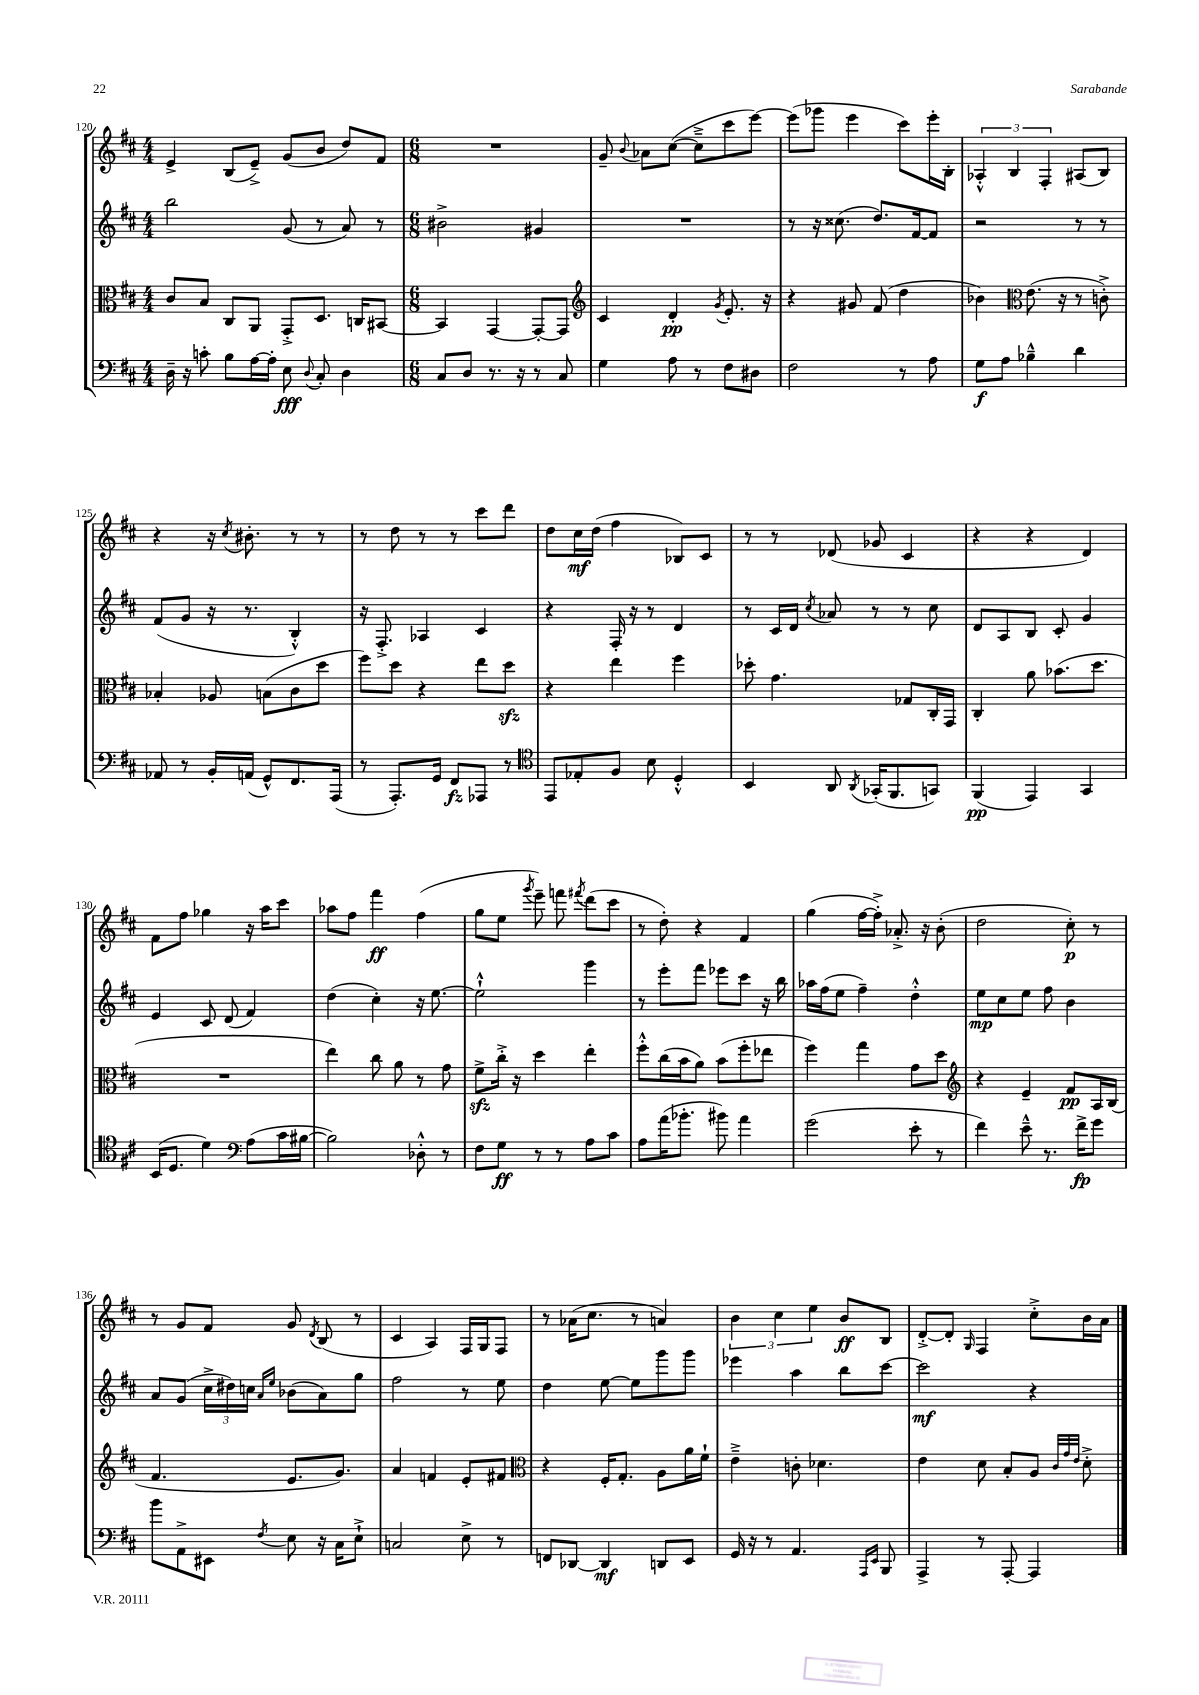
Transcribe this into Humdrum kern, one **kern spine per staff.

**kern	**dynam	**kern	**dynam	**kern	**dynam	**kern	**dynam
*part4	*part4	*part3	*part3	*part2	*part2	*part1	*part1
*staff4	*staff4	*staff3	*staff3	*staff2	*staff2	*staff1	*staff1
*clefF4	*	*clefC3	*	*clefG2	*	*clefG2	*
*k[f#c#]	*	*k[f#c#]	*	*k[f#c#]	*	*k[f#c#]	*
*M4/4	*	*M4/4	*	*M4/4	*	*M4/4	*
=120	=120	=120	=120	=120	=120	=120	=120
16D~\	.	8c#/L	.	2bb\	.	4e^/	.
16r	.	.	.	.	.	.	.
8cn'\	.	8B/J	.	.	.	.	.
8B\L	.	8C#/L	.	.	.	(8B/L	.
[16A\L	.	8AA/J	.	.	.	8e~^/J)	.
16A'\JJ]	.	.	.	.	.	.	.
8E\	fff	8GG'^/L	.	(8g/	.	(8g/L	.
8qqD/	.	.	.	.	.	.	.
8C#'/	.	8.D/J	.	8r	.	8b/J	.
4D\	.	.	.	8a/)	.	8dd/L)	.
.	.	16Cn/KL	.	.	.	.	.
.	.	[8BB#X/J	.	8r	.	8f#/J	.
=121	=121	=121	=121	=121	=121	=121	=121
*M6/8	*	*M6/8	*	*M6/8	*	*M6/8	*
8C#/L	.	4BB#/]	.	2b#X^\	.	2.r	.
8D/J	.	.	.	.	.	.	.
8.r	.	[4GG/	.	.	.	.	.
16r	.	.	.	.	.	.	.
8r	.	8GG'/L_	.	4g#X/	.	.	.
8C#/	.	8GG/J]	.	.	.	.	.
=122	=122	=122	=122	=122	=122	=122	=122
*	*	*clefG2	*	*	*	*	*
4G\	.	4c#/	.	2.r	.	8g~/	.
.	.	.	.	.	.	8qqb/	.
.	.	.	.	.	.	8a-X\L	.
8A\	.	4d'/	pp	.	.	([8cc#\J	.
8r	.	.	.	.	.	8cc#~^\L]	.
.	.	8qg/	.	.	.	.	.
8F#\L	.	8.e'/	.	.	.	8ccc#\	.
8D#X\J	.	.	.	.	.	[8eee\J)	.
.	.	16r	.	.	.	.	.
=123	=123	=123	=123	=123	=123	=123	=123
2F#\	.	4r	.	8r	.	(8eee\L]	.
.	.	.	.	16r	.	8ggg-X\J	.
.	.	.	.	(8.cc##X\	.	.	.
.	.	8g#X/	.	.	.	4eee\	.
.	.	(8f#/	.	8.dd/L)	.	.	.
8r	.	4dd\	.	.	.	8ccc#\L)	.
.	.	.	.	[16f#/k	.	.	.
8A\	.	.	.	8f#/J]	.	16eee'\L	.
.	.	.	.	.	.	16B'\JJ	.
=124	=124	=124	=124	=124	=124	=124	=124
8G\L	f	4b-X\)	.	2r	.	6A-X'^^/	.
8A\J	.	.	.	.	.	.	.
.	.	.	.	.	.	6B/	.
*	*	*clefC3	*	*	*	*	*
4B-X~^^\	.	(8.e\	.	.	.	.	.
.	.	.	.	.	.	6F#'/	.
.	.	16r	.	.	.	.	.
4d\	.	8r	.	8r	.	(8A#X/L	.
.	.	8cn'^\)	.	8r	.	8B/J)	.
!!LO:LB:g=z
=125	=125	=125	=125	=125	=125	=125	=125
8AA-X/	.	4B-X'/	.	(8f#/L	.	4r	.
8r	.	.	.	8g/J	.	.	.
16BB'/LL	.	8A-X/	.	16r	.	16r	.
.	.	.	.	.	.	8qcc#/	.
(16AAn/JJ	.	.	.	8.r	.	8.b#X'\	.
8GG^^/L)	.	(8Bn\L	.	.	.	.	.
8.FF#/	.	8c#\	.	4B'^^/)	.	8r	.
.	.	8dd\J	.	.	.	8r	.
(16AAA/Jk	.	.	.	.	.	.	.
=126	=126	=126	=126	=126	=126	=126	=126
8r	.	8ff#\L)	.	16r	.	8r	.
.	.	.	.	8.F#'^/	.	.	.
8.AAA'/L)	.	8dd\J	.	.	.	8dd\	.
.	.	4r	.	4A-X/	.	8r	.
16GG/Jk	.	.	.	.	.	.	.
8FF#/L	fz	.	.	.	.	8r	.
8AAA-X/J	.	8ee\L	.	4c#/	.	8ccc#\L	.
8r	.	8ddzz\J	.	.	.	8ddd\J	.
=127	=127	=127	=127	=127	=127	=127	=127
*clefC4	*	*	*	*	*	*	*
8EE/L	.	4r	.	4r	.	8dd\L	.
8E-X'/	.	.	.	.	.	16cc#\L	mf
.	.	.	.	.	.	(16dd\JJ	.
8F#/J	.	4ee\	.	16F#'/	.	4ff#\	.
.	.	.	.	16r	.	.	.
8B\	.	.	.	8r	.	.	.
4D'^^/	.	4ff#\	.	4d/	.	8B-X/L)	.
.	.	.	.	.	.	8c#/J	.
=128	=128	=128	=128	=128	=128	=128	=128
4BB/	.	8dd-X'\	.	8r	.	8r	.
.	.	4.g\	.	16c#/LL	.	8r	.
.	.	.	.	16d/JJ	.	.	.
.	.	.	.	8qcc#/	.	.	.
8AA/	.	.	.	8a-X/	.	(8d-X/	.
8qAA/	.	.	.	.	.	.	.
(16GG-X'/KL	.	.	.	8r	.	8g-X/	.
8.FF#/	.	.	.	.	.	.	.
.	.	8G-X/L	.	8r	.	4c#/	.
8GGn/J)	.	16C#'/L	.	8cc#\	.	.	.
.	.	16GG/JJ	.	.	.	.	.
=129	=129	=129	=129	=129	=129	=129	=129
(4FF#/	pp	4C#'/	.	8d/L	.	4r	.
.	.	.	.	8A/	.	.	.
4EE/)	.	8a\	.	8B/J	.	4r	.
.	.	(8.b-X\L	.	8c#'/	.	.	.
4GG/	.	.	.	4g/	.	4d/)	.
.	.	8.dd\J	.	.	.	.	.
!!LO:LB:g=z
=130	=130	=130	=130	=130	=130	=130	=130
(16BB/KL	.	2.r	.	4e/	.	8f#\L	.
8.D/J	.	.	.	.	.	.	.
.	.	.	.	.	.	8ff#\J	.
4d\)	.	.	.	8c#/	.	4gg-X\	.
.	.	.	.	(8d/	.	.	.
*clefF4	*	*	*	*	*	*	*
(8A\L	.	.	.	4f#/)	.	16r	.
.	.	.	.	.	.	16aa\KL	.
16c#\L	.	.	.	.	.	8ccc#\J	.
[16B#X\JJ	.	.	.	.	.	.	.
=131	=131	=131	=131	=131	=131	=131	=131
2B#\])	.	4ee\)	.	(4dd\	.	8aa-X\L	.
.	.	.	.	.	.	8ff#\J	.
.	.	8cc#\	.	4cc#'\)	.	4fff#\	ff
.	.	8a\	.	.	.	.	.
8D-X'^^\	.	8r	.	16r	.	(4ff#\	.
.	.	.	.	[8.ee\	.	.	.
8r	.	8g\	.	.	.	.	.
=132	=132	=132	=132	=132	=132	=132	=132
8F#\L	.	8f#zz^\L	.	2ee`^^\]	.	8gg\L	.
8G\J	ff	16cc#'^\Jk	.	.	.	8ee\J	.
.	.	16r	.	.	.	.	.
.	.	.	.	.	.	8qggg/	.
8r	.	4dd\	.	.	.	8eee~\)	.
8r	.	.	.	.	.	8fffn\	.
.	.	.	.	.	.	8qfff#X/	.
8A\L	.	4ee'\	.	4ggg\	.	(8ddd\L	.
8c#\J	.	.	.	.	.	8ccc#\J	.
=133	=133	=133	=133	=133	=133	=133	=133
8A\L	.	8ff#'^^\L	.	8r	.	8r	.
(16a\K	.	(16cc#\L	.	8eee'\L	.	8dd'\)	.
8.b-X'\J	.	16b\J	.	.	.	.	.
.	.	8a\J)	.	8fff#\J	.	4r	.
8b#X\)	.	(8b\L	.	8eee-X\L	.	.	.
4a\	.	8ff#'\	.	8ccc#\J	.	4f#/	.
.	.	8ee-X\J	.	16r	.	.	.
.	.	.	.	16bb\	.	.	.
=134	=134	=134	=134	=134	=134	=134	=134
(2g\	.	4ff#\)	.	16aa-X\LL	.	(4gg\	.
.	.	.	.	(16ff#\J	.	.	.
.	.	.	.	8ee\J	.	.	.
.	.	4gg\	.	4ff#~\)	.	[16ff#\LL	.
.	.	.	.	.	.	16ff#'^\JJ])	.
.	.	.	.	.	.	8.a-X'^/	.
8e'\	.	8g\L	.	4dd'^^\	.	.	.
.	.	.	.	.	.	16r	.
8r	.	8dd\J	.	.	.	(8b'\	.
=135	=135	=135	=135	=135	=135	=135	=135
*	*	*clefG2	*	*	*	*	*
4f#\)	.	4r	.	8ee\L	mp	2dd\	.
.	.	.	.	8cc#\	.	.	.
8e~^^\	.	4e~/	.	8ee\J	.	.	.
8.r	.	.	.	8ff#\	.	.	.
.	.	8f#/L	pp	4b\	.	8cc#'\)	p
16f#^\KL	fp	.	.	.	.	.	.
8g\J	.	16A/L	.	.	.	8r	.
.	.	(16B/JJ	.	.	.	.	.
!!LO:LB:g=z
=136	=136	=136	=136	=136	=136	=136	=136
8b\L	.	4.f#/	.	8a/L	.	8r	.
8AA^\	.	.	.	(8g/J	.	8g/L	.
8EE#X\J	.	.	.	24cc#^\LL	.	8f#/J	.
.	.	.	.	24dd#X\)	.	.	.
.	.	.	.	24ccn\JJ	.	.	.
.	.	.	.	16qqa/LL	.	.	.
8qF#/	.	.	.	16qqee/JJ	.	.	.
8E\	.	8.e/L	.	(8b-X\L	.	8g/	.
.	.	.	.	.	.	8qd/	.
16r	.	.	.	8a\)	.	(8B/	.
16C#\KL	.	8.g/J)	.	.	.	.	.
8E`^\J	.	.	.	8gg\J	.	8r	.
=137	=137	=137	=137	=137	=137	=137	=137
2Cn/	.	4a/	.	2ff#\	.	4c#/	.
.	.	4fn/	.	.	.	4A/)	.
8E^\	.	8e'/L	.	8r	.	16F#/LL	.
.	.	.	.	.	.	16G/J	.
8r	.	8f#X/J	.	8ee\	.	8F#/J	.
=138	=138	=138	=138	=138	=138	=138	=138
*	*	*clefC3	*	*	*	*	*
8FFn/L	.	4r	.	4dd\	.	8r	.
[8DD-X/J	.	.	.	.	.	(16a-X\KL	.
.	.	.	.	.	.	8.cc#\J	.
4DD-/]	mf	16F#'/KL	.	[8ee\	.	.	.
.	.	8.G'/J	.	.	.	.	.
.	.	.	.	8ee\L]	.	8r	.
8DDn/L	.	8A\L	.	8ggg\	.	4an/)	.
8EE/J	.	16a\L	.	8ggg\J	.	.	.
.	.	16f#`\JJ	.	.	.	.	.
=139	=139	=139	=139	=139	=139	=139	=139
16GG/	.	4e~^\	.	4eee-X\	.	6b\	.
16r	.	.	.	.	.	.	.
8r	.	.	.	.	.	.	.
.	.	.	.	.	.	6cc#\	.
4.AA/	.	8cn'\	.	4aa\	.	.	.
.	.	.	.	.	.	6ee\	.
.	.	4.d-X\	.	.	.	.	.
.	.	.	.	8bb\L	.	8b/L	ff
16qqAAA/LL	.	.	.	.	.	.	.
16qqEE/JJ	.	.	.	.	.	.	.
8BBB/	.	.	.	[8ccc#\J	.	8B/J	.
=140	=140	=140	=140	=140	=140	=140	=140
4AAA^/	.	4e\	.	2ccc#\]	mf	[8d'^/L	.
.	.	.	.	.	.	8d'/J]	.
.	.	.	.	.	.	16qqG/	.
8r	.	8d\	.	.	.	4F#/	.
[8AAA'/	.	8B'/L	.	.	.	.	.
4AAA/]	.	8A/J	.	4r	.	8cc#'^\L	.
.	.	32qqc#/LLL	.	.	.	.	.
.	.	32qqg/	.	.	.	.	.
.	.	32qqe/JJJ	.	.	.	.	.
.	.	8d'^\	.	.	.	16b\L	.
.	.	.	.	.	.	16a\JJ	.
==	==	==	==	==	==	==	==
*-	*-	*-	*-	*-	*-	*-	*-
